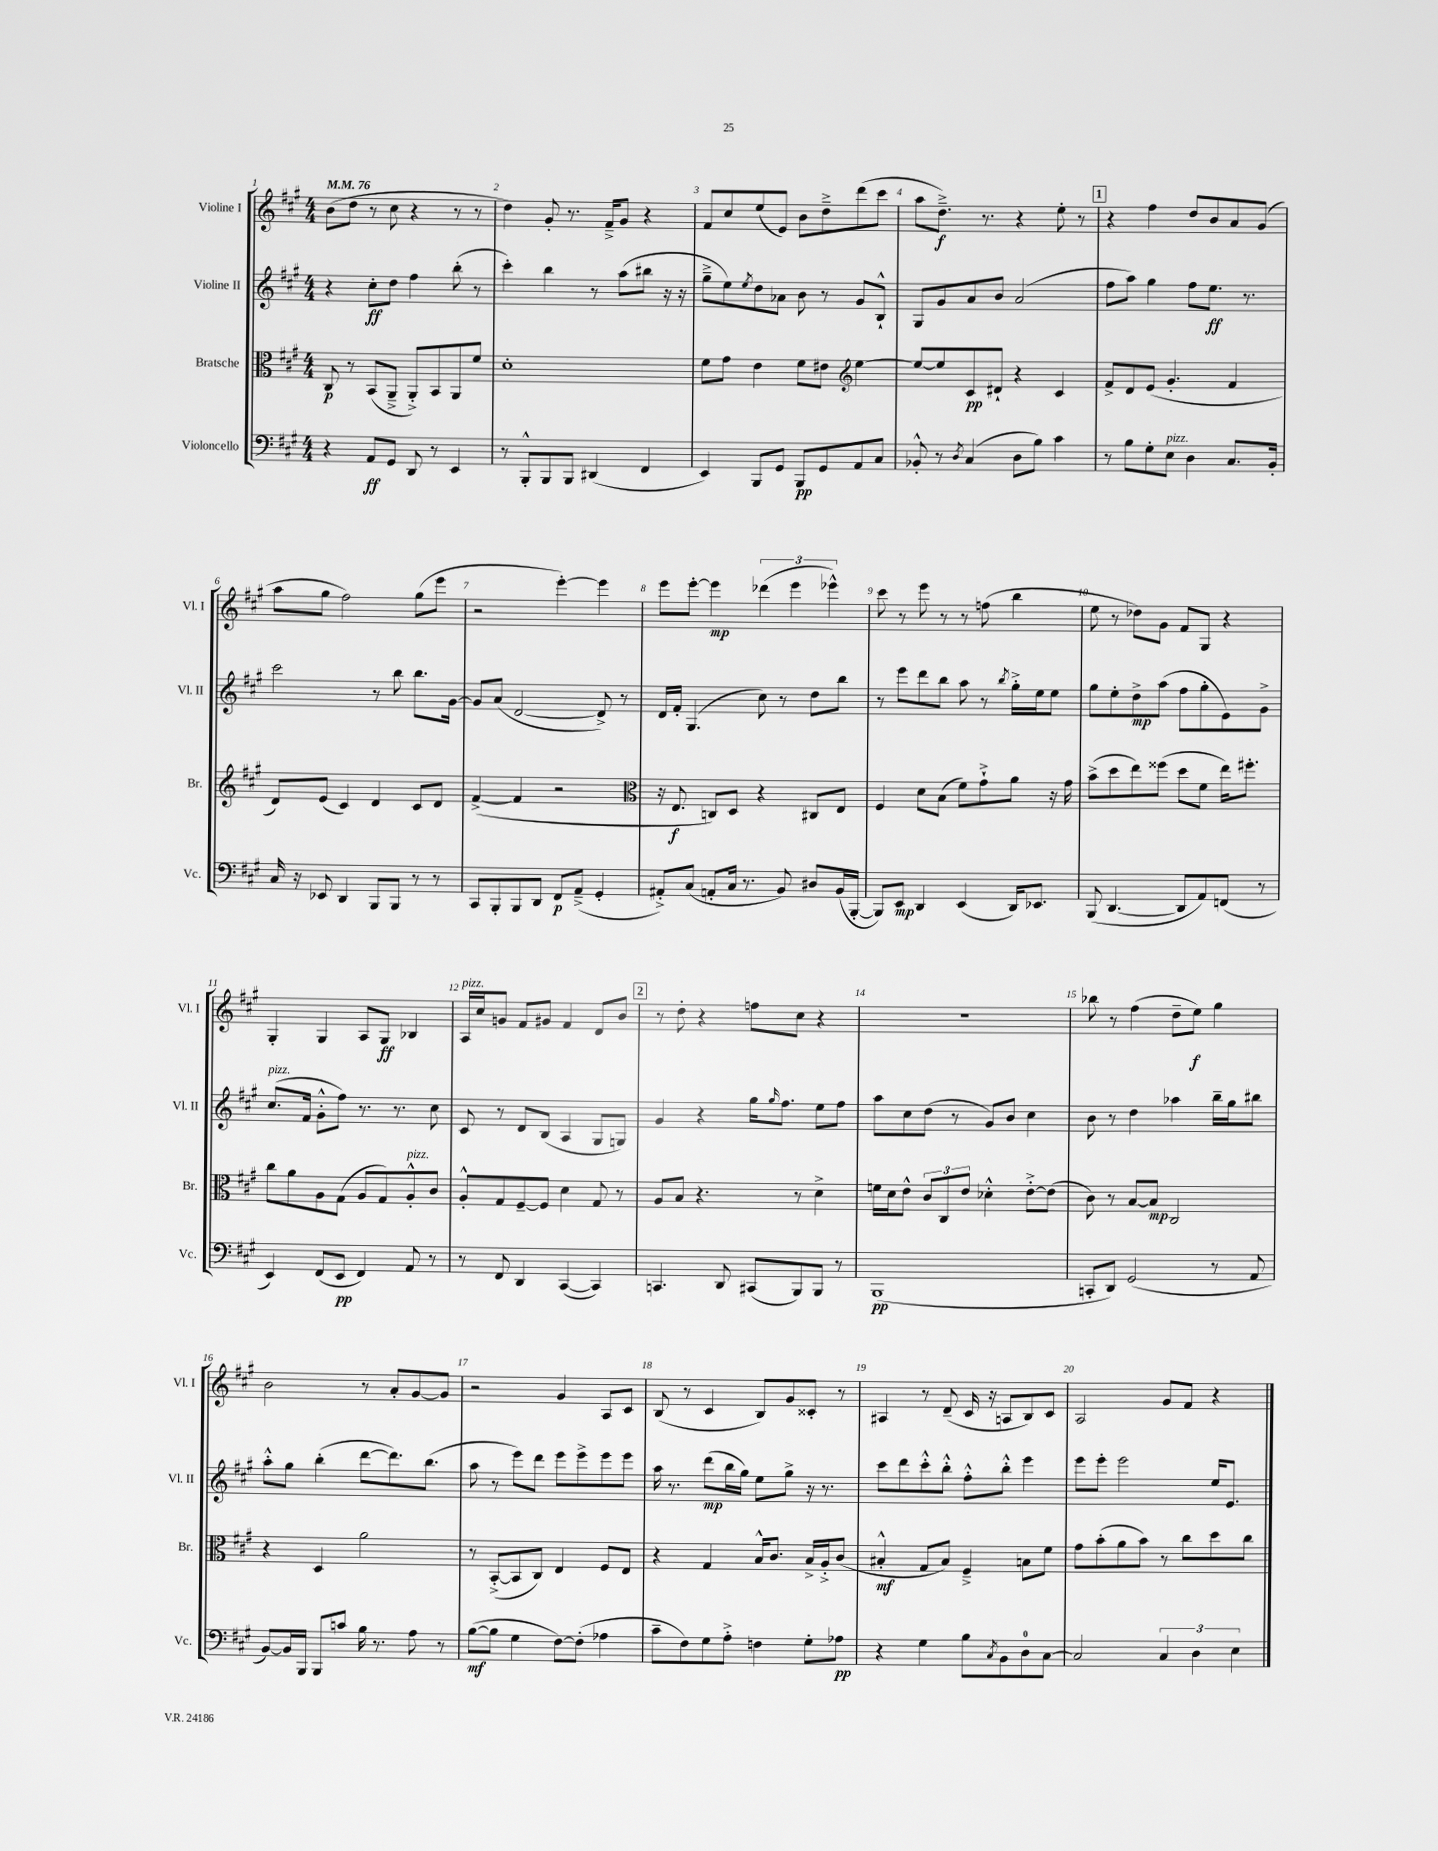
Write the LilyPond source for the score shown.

<<
\new StaffGroup <<
\new Staff = "s0" \with { instrumentName = "Violine I" shortInstrumentName = "Vl. I" } {
    \clef treble \key a \major \numericTimeSignature \time 4/4 \tempo 4 = 76
    b'8( d''8 r8 cis''8 r4 r8 r8 |
    d''4) gis'8-. r8. fis'16---> gis'8 r4 |
    fis'8 cis''8 e''8( e'8) b'8 d''8---> d'''8( cis'''8 |
    a''8 d''8.--->\f) r8. r4 e''8-. r8 |
    \mark \markup { \box "1" } r4 fis''4 d''8 b'8 a'8 gis'8( |
    a''8 gis''8 fis''2) gis''8( e'''8 |
    r2 e'''4~-.) e'''4 |
    e'''8 e'''8~-. e'''4\mp \tuplet 3/2 { des'''4( e'''4 ees'''4-^) } |
    cis'''8 r8 e'''8 r8 r8 f''8( b''4 |
    e''8 r8 des''8) gis'8 fis'8 gis8 r4 |
    gis4-. gis4 a8 gis8\ff bes4 |
    a16^\markup { \italic "pizz." } cis''16 g'8 fis'8 gis'8 fis'4 d'8 b'8 |
    \mark \markup { \box "2" } r8 d''8-. r4 f''8 cis''8 r4 |
    R1 |
    bes''8 r8 fis''4( d''8-- e''8\f) gis''4 |
    b'2 r8 a'8-. gis'8~ gis'8 |
    r2 gis'4 a8 cis'8 |
    b8( r8 cis'4 b8) gis'8 cisis'8-. r8 |
    ais4 r8 d'8--( cis'16 r16 a8 b8) cis'8 |
    a2 gis'8 fis'8 r4 \bar "|." |
}
\new Staff = "s1" \with { instrumentName = "Violine II" shortInstrumentName = "Vl. II" } {
    \clef treble \key a \major \numericTimeSignature \time 4/4
    r4 cis''8-.\ff d''8 fis''4 b''8-.( r8 |
    cis'''4-.) b''4 r8 a''8( bis''8 r16 r16 |
    gis''8---> e''8) \acciaccatura { e''8 } d''8 aes'8 b'8 r8 gis'8 b8-!-^ |
    gis8 gis'8 a'8 b'8 a'2( |
    \mark \markup { \box "1" } fis''8 a''8) gis''4 fis''8 e''8.\ff r8. |
    cis'''2 r8 b''8 b''8. gis'16~ |
    gis'8 a'8( d'2~ d'8->) r8 |
    d'16 fis'16-. gis4.( cis''8) r8 d''8 b''8 |
    r8 e'''8 d'''8 b''8 a''8 r8 \acciaccatura { b''8 } gis''16-.-> e''16 e''8 |
    gis''8 e''8-. d''8->\mp a''8( fis''8 gis''8-. e'8) gis'8-> |
    cis''8.^\markup { \italic "pizz." }( fis'16 gis'8-.-^ fis''8) r8. r8. cis''8 |
    cis'8 r8 d'8 b8( a4 gis8 g8) |
    \mark \markup { \box "2" } gis'4 r4 gis''16 \grace { gis''16 } fis''8. e''8 fis''8 |
    a''8 cis''8 d''8( r8 gis'8) b'8 cis''4 |
    b'8 r8 d''4 aes''4 b''16-- gis''16 bis''8 |
    a''8-.-^ gis''8 b''4-.( d'''8~ d'''8.) b''8.( |
    a''8 r8 e'''8) d'''8 e'''8 e'''8-> e'''8 e'''8 |
    a''16 r8. d'''8\mp( b''16 gis''16) e''8 gis''8-> r16 r8. |
    cis'''8 d'''8 cis'''8-.-^ b''8-.-^ fis''8-.-^ b''8-.-^ e'''4 |
    e'''8 e'''8-. e'''2 e''16 e'8. \bar "|." |
}
\new Staff = "s2" \with { instrumentName = "Bratsche" shortInstrumentName = "Br." } {
    \clef alto \key a \major \numericTimeSignature \time 4/4
    cis8\p r8 b,8( a,8---> a,8-.->) b,8 a,8 fis'8 |
    d'1-. |
    fis'8 gis'8 e'4 fis'8 eis'8 \clef treble e''4~ |
    e''8~ e''8 cis'8\pp dis'8-! r4 cis'4 |
    \mark \markup { \box "1" } fis'8-> d'8 e'8( gis'4.-. fis'4 |
    d'8) e'8( cis'4) d'4 cis'8 d'8 |
    fis'4~->( fis'4 r2 |
    \clef alto r16 e8.\f c8) d8 r4 cis8 e8 |
    fis4 d'8 b8( fis'8) gis'8-!-> a'8 r16 gis'16 |
    b'8->( d''8 e''8) fisis''8( d''8 fis'8 e''16) fis''8.-. |
    cis''8 a'8 a8 gis8( a8 gis8) a8-.-^^\markup { \italic "pizz." } cis'8 |
    a8-.-^ gis8 fis8~-- fis8 d'4 gis8 r8 |
    \mark \markup { \box "2" } a8 b8 r4. r8 d'4-> |
    f'16 d'16 e'8-^ \tuplet 3/2 { cis'8 cis8 e'8 } des'4-.-^ e'8~-.-> e'8( |
    cis'8) r8 b8~ b8\mp cis2 |
    r4 d4 a'2 |
    r8 b,8~-.->( b,8 cis8) e4 fis8 e8 |
    r4 gis4 b16-^ cis'8. b16-> a16-.-> cis'8( |
    bis4-.-^\mf gis8 bis8) fis4---> b8 fis'8 |
    gis'8 b'8-.( a'8 b'8) r8 cis''8 d''8 cis''8 \bar "|." |
}
\new Staff = "s3" \with { instrumentName = "Violoncello" shortInstrumentName = "Vc." } {
    \clef bass \key a \major \numericTimeSignature \time 4/4
    r4 a,8\ff gis,8 d,8 r8 e,4 |
    r8 b,,8-.-^ b,,8 b,,8 dis,4( fis,4 |
    e,4) b,,8 gis,8 b,,8\pp gis,8 a,8 cis8 |
    bes,8-.-^ r8 \acciaccatura { d8 } cis4( d8 b8) cis'4 |
    \mark \markup { \box "1" } r8 b8 gis8-. e8^\markup { \italic "pizz." } d4 cis8. b,16-. |
    cis16 r16 ees,8 d,4 b,,8 b,,8 r8 r8 |
    cis,8 b,,8-. b,,8 d,8 fis,8\p a,8--->( gis,4-. |
    ais,8-.->) cis8( a,8-. cis16 r8. b,8) dis8 b,16( b,,16~-. |
    b,,8) e,8\mp d,4 e,4( d,16) ees,8. |
    b,,8( d,4.~ d,8 a,8) f,8( r8 |
    e,4) fis,8( e,8\pp fis,4) a,8 r8 |
    r8 fis,8 d,4 cis,4~( cis,4) |
    \mark \markup { \box "2" } c,4. d,8 cis,8( b,,8) b,,8 r8 |
    b,,1\pp( |
    c,8-. d,8) gis,2( r8 a,8 |
    b,8~) b,16 b,,16 b,,8 c'8 b16 r8. a8 r8 |
    b8~\mf( b8 gis4 fis8~) fis8-.( aes4 |
    cis'8-- fis8) gis8 a8-.-> f4 gis8-. aes8\pp |
    r4 gis4 b8 \acciaccatura { cis8 } b,8 d8-0 cis8~ |
    cis2 \tuplet 3/2 { cis4 d4 e4 } \bar "|." |
}
>>
>>
\layout { \context { \Score \override BarNumber.break-visibility = ##(#f #t #t) barNumberVisibility = #all-bar-numbers-visible } }
